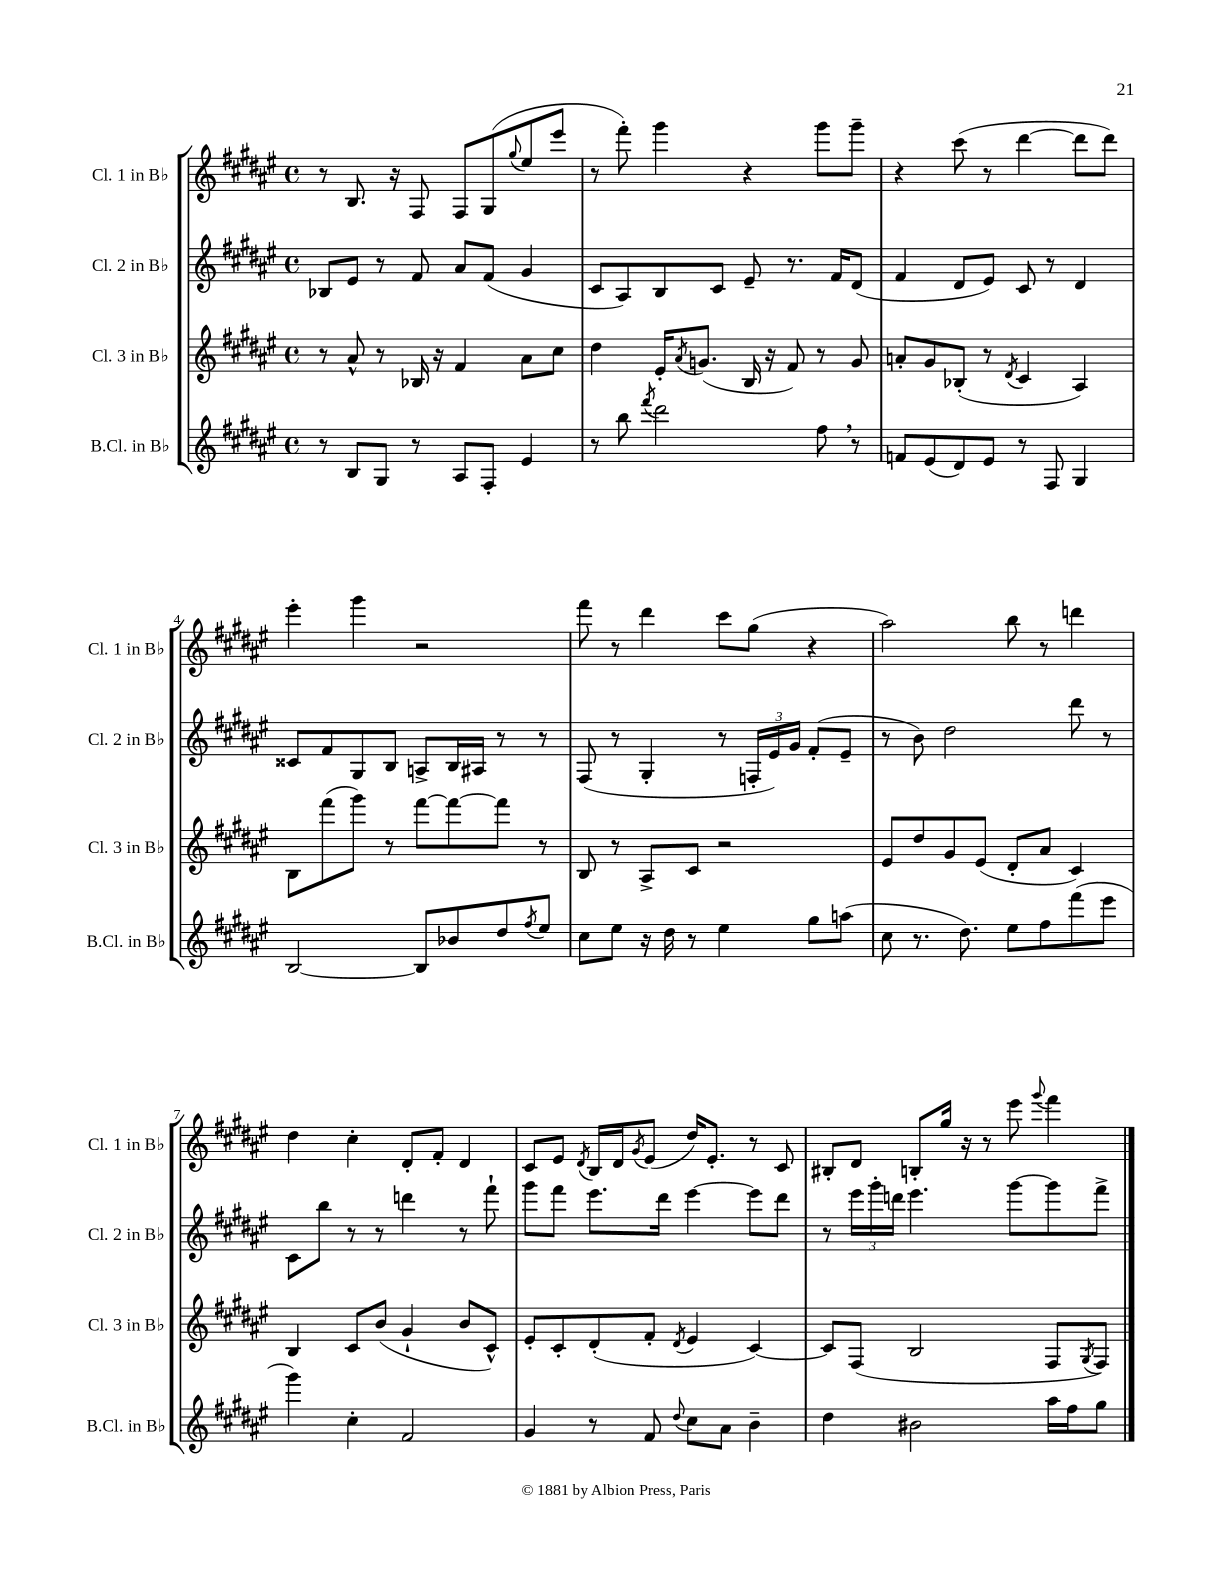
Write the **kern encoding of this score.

**kern	**kern	**kern	**kern
*part4	*part3	*part2	*part1
*staff4	*staff3	*staff2	*staff1
*I"B.Cl. in B♭	*I"Cl. 3 in B♭	*I"Cl. 2 in B♭	*I"Cl. 1 in B♭
*I'B.Cl. in B♭	*I'Cl. 3 in B♭	*I'Cl. 2 in B♭	*I'Cl. 1 in B♭
*clefG2	*clefG2	*clefG2	*clefG2
*k[f#c#g#d#a#e#]	*k[f#c#g#d#a#e#]	*k[f#c#g#d#a#e#]	*k[f#c#g#d#a#e#]
*M4/4	*M4/4	*M4/4	*M4/4
*met(c)	*met(c)	*met(c)	*met(c)
=1	=1	=1	=1
8r	8r	8B-X/L	8r
8B/L	8a#^^/	8e#/J	8.B/
8G#/J	8r	8r	.
.	.	.	16r
8r	16B-X/	8f#/	8F#/
.	16r	.	.
8A#/L	4f#/	8a#/L	8F#/L
8F#'/J	.	(8f#/J	(8G#/
.	.	.	8qqgg#/
4e#/	8a#\L	4g#/	8ee#/
.	8cc#\J	.	8eee#/J
=2	=2	=2	=2
8r	4dd#\	8c#/L	8r
8bb\	.	8A#/)	8fff#'\)
8qfff#/	.	.	.
2ddd#\	16e#'/KL	8B/	4ggg#\
.	8qa#/	.	.
.	(8.gn/J	.	.
.	.	8c#/J	.
.	16B/	8e#~/	4r
.	16r	.	.
.	8f#/)	8.r	.
8ff#,\	8r	.	8ggg#\L
.	.	16f#/KL	.
8r	8g/	(8d#/J	8ggg#~\J
=3	=3	=3	=3
8fn/L	8an'/L	4f#/	4r
(8e#/	8g#/	.	.
8d#/)	(8B-X'/J	8d#/L	(8ccc#\
8e#/J	8r	8e#/J)	8r
.	8qd#/	.	.
8r	4c#/	8c#/	[4ddd#\
8F#/	.	8r	.
4G#/	4A#/)	4d#/	8ddd#\L]
.	.	.	8ddd#\J)
!!LO:LB:g=z
=4	=4	=4	=4
[2B/	8B\L	8c##X/L	4eee#'\
.	(8fff#\	8f#/	.
.	8ggg#\J)	8G#/	4ggg#\
.	8r	8B/J	.
8B/L]	[8fff#\L	8An^/L	2r
8b-X/	8fff#\_	16B/L	.
.	.	16A#X/JJ	.
8dd#/	8fff#\J]	8r	.
8qff#/	.	.	.
8ee#/J	8r	8r	.
=5	=5	=5	=5
8cc#\L	8B/	(8F#/	8fff#\
8ee#\J	8r	8r	8r
16r	8A#^/L	4G#'/	4ddd#\
16dd#\	.	.	.
8r	8c#/J	.	.
4ee#\	2r	8r	8ccc#\L
.	.	24Fn'/LL	(8gg#\J
.	.	24e#/)	.
.	.	24g#/JJ	.
8gg#\L	.	(8f#'/L	4r
(8aan\J	.	8e#~/J	.
=6	=6	=6	=6
8cc#\	8e#/L	8r	2aa#\)
8.r	8dd#/	8b\)	.
.	8g#/	2dd#\	.
8.dd#\)	.	.	.
.	(8e#/J	.	.
8ee#\L	8d#'/L	.	8bb\
8ff#\	8a#/J	.	8r
(8fff#\	4c#/)	8ddd#\	4dddn\
8eee#\J	.	8r	.
!!LO:LB:g=z
=7	=7	=7	=7
4ggg#\)	4B/	8c#\L	4dd#\
.	.	8bb\J	.
4cc#'\	8c#/L	8r	4cc#'\
.	(8b/J	8r	.
2f#/	4g#`/	4dddn\	8d#'/L
.	.	.	8f#'/J
.	8b/L	8r	4d#/
.	8c#^^/J)	8fff#`\	.
=8	=8	=8	=8
4g#/	8e#'/L	8ggg#\L	8c#/L
.	8c#'/	8fff#\J	8e#/J
.	.	.	8qd#/
8r	(8d#'/	8.eee#\L	16B/LL
.	.	.	16d#/J
.	.	.	8qg#/
8f#/	8f#'/J	.	(8e#/J
.	.	16ddd#\Jk	.
8qqdd#/	8qd#/	.	.
8cc#\L	4e#/	[4eee#\	16dd#/KL)
.	.	.	8.e#'/J
8a#\J	.	.	.
4b~\	[4c#/)	8eee#\L]	8r
.	.	8ddd#\J	8c#/
=9	=9	=9	=9
4dd#\	8c#/L]	8r	8B#X'/L
.	(8F#/J	24eee#\LL	8d#/J
.	.	24ggg#'\	.
.	.	24dddn\JJ	.
2b#X\	2B/	4.eee#\	8Bn'/L
.	.	.	16gg#/Jk
.	.	.	16r
.	.	.	8r
.	.	[8ggg#\L	8eee#\
.	.	.	8qqggg#/
16aa#\LL	8F#/L	8ggg#\]	4fff#\
16ff#\J	.	.	.
.	8qG#/	.	.
8gg#\J	8F#/J)	8fff#^\J	.
==	==	==	==
*-	*-	*-	*-
